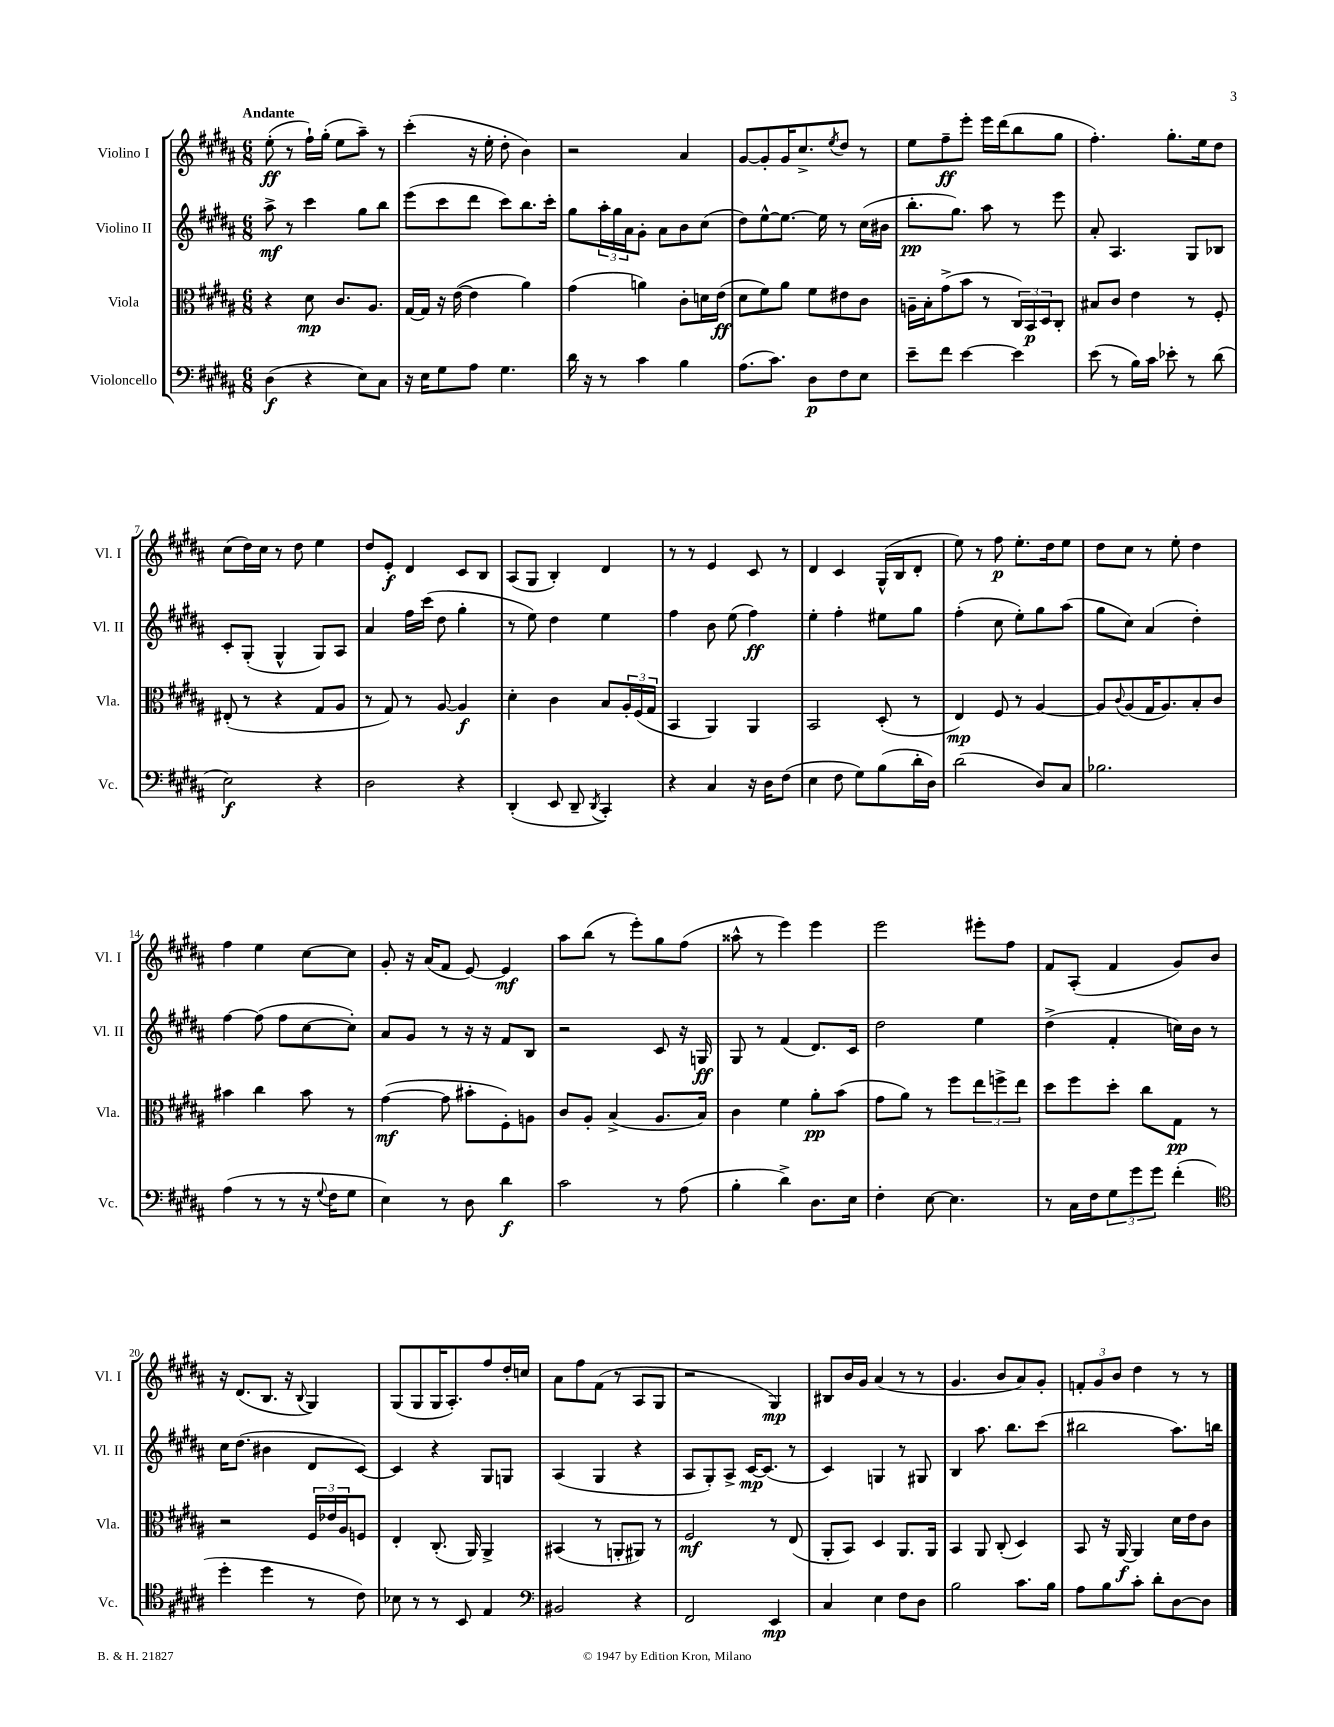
<<
\new StaffGroup <<
\new Staff = "s0" \with { instrumentName = "Violino I" shortInstrumentName = "Vl. I" } {
    \clef treble \key b \major \numericTimeSignature \time 6/8 \tempo "Andante"
    e''8-.\ff( r8 fis''16-!) gis''16-.( e''8 ais''8--) r8 |
    cis'''4-.( r16 e''16-. dis''8-. b'4) |
    r2 ais'4 |
    gis'8~ gis'8-. gis'16 cis''8.-> \acciaccatura { e''8 } dis''8 r8 |
    e''8 fis''8--\ff e'''8-. e'''16 dis'''16( b''8 gis''8 |
    fis''4.-.) gis''8.-. e''16 dis''8 |
    cis''8( dis''16) cis''16 r8 dis''8 e''4 |
    dis''8 e'8-.\f dis'4 cis'8 b8 |
    ais8( gis8 b4-.) dis'4 |
    r8 r8 e'4 cis'8 r8 |
    dis'4 cis'4 gis16-^( b16 dis'8-. |
    e''8) r8 fis''8\p e''8.-. dis''16 e''8 |
    dis''8 cis''8 r8 e''8-. dis''4 |
    fis''4 e''4 cis''8~ cis''8 |
    gis'8-. r16 ais'16( fis'8 e'8~) e'4\mf |
    ais''8 b''8( r8 e'''8-.) gis''8 fis''8( |
    aisis''8-^ r8 e'''4) e'''4 |
    e'''2 eis'''8-. fis''8 |
    fis'8 ais8-.( fis'4 gis'8) b'8 |
    r16 dis'8.( b8. r16 \appoggiatura { b8 } gis4) |
    gis8( gis8 gis16 ais8.-.) fis''8 dis''16-. c''16 |
    ais'8 fis''8 fis'8( r8 ais8 gis8 |
    r2 gis4\mp) |
    bis8 b'16 gis'16 ais'4( r8 r8 |
    gis'4. b'8 ais'8) gis'8-. |
    \tuplet 3/2 { f'8-. gis'8 b'8 } dis''4 r8 r8 \bar "|." |
}
\new Staff = "s1" \with { instrumentName = "Violino II" shortInstrumentName = "Vl. II" } {
    \clef treble \key b \major \numericTimeSignature \time 6/8
    ais''8->\mf r8 cis'''4 gis''8 b''8 |
    e'''8( cis'''8 dis'''8 cis'''8) b''8. cis'''16-. |
    gis''8 \tuplet 3/2 { ais''16-. gis''16 ais'16 } gis'8-. ais'8 b'8 cis''8( |
    dis''8) e''8~-^ e''8.~ e''16 r8 cis''16( bis'16 |
    b''8.-.\pp gis''8.) ais''8 r8 e'''8 |
    ais'8-. ais4. gis8 bes8 |
    cis'8-. gis8-.( gis4-^ gis8) ais8 |
    ais'4 fis''16 cis'''16( dis''8 gis''4-. |
    r8 e''8) dis''4 e''4 |
    fis''4 b'8 e''8( fis''4\ff) |
    e''4-. fis''4-. eis''8 gis''8 |
    fis''4-.( cis''8 e''8-.) gis''8 ais''8( |
    gis''8 cis''8) ais'4( dis''4-.) |
    fis''4~ fis''8( fis''8 cis''8~ cis''8-.) |
    ais'8 gis'8 r8 r16 r16 fis'8 b8 |
    r2 cis'8 r16 g16\ff |
    gis8 r8 fis'4( dis'8.) cis'16 |
    dis''2 e''4 |
    dis''4->( fis'4-. c''16) b'16 r8 |
    cis''16 dis''8.( bis'4 dis'8 cis'8~) |
    cis'4 r4 gis8 g8 |
    ais4( gis4 r4 |
    ais8 gis8-.) ais8-> cis'16~\mp cis'8.( r8 |
    cis'4) g4 r8 gis8 |
    b4 ais''8. b''8. cis'''8( |
    bis''2 ais''8.) b''16 \bar "|." |
}
\new Staff = "s2" \with { instrumentName = "Viola" shortInstrumentName = "Vla." } {
    \clef alto \key b \major \numericTimeSignature \time 6/8
    r4 dis'8\mp cis'8. ais8. |
    gis16~ gis16 r16 e'16~( e'4 ais'4) |
    gis'4( a'4) cis'8-. d'16 e'16\ff( |
    dis'8 fis'8) ais'8 fis'8 eis'8 cis'8 |
    a16-- b16-. gis'8->( b'8 r8 \tuplet 3/2 { cis16) b,16\p dis16 } cis8-. |
    bis8 cis'8 e'4 r8 fis8-. |
    eis8-.( r8 r4 gis8 ais8 |
    r8 gis8) r8 ais8~ ais4\f |
    dis'4-. cis'4 b8 \tuplet 3/2 { ais16-. fis16( gis16 } |
    b,4 ais,4) ais,4 |
    b,2 dis8-.( r8 |
    e4\mp) fis8 r8 ais4~ |
    ais8 \appoggiatura { cis'8 } ais8( gis16 ais8.) b8-. cis'8 |
    bis'4 cis''4 bis'8 r8 |
    gis'4~\mf( gis'8 bis'8-. fis8-.) a8 |
    cis'8 ais8-. b4->( ais8. b16) |
    cis'4 fis'4 ais'8-.\pp b'8( |
    gis'8 ais'8) r8 fis''8 \tuplet 3/2 { e''8 f''8-> e''8 } |
    dis''8 fis''8 dis''8-. cis''8 gis8\pp r8 |
    r2 \tuplet 3/2 { fis16 ees'16 ais16 } f8 |
    e4-. cis8.-.( ais,16) ais,4-> |
    bis,4( r8 a,8-. ais,8) r8 |
    fis2\mf r8 e8( |
    ais,8-. b,8) dis4 ais,8. ais,16 |
    b,4 ais,8 cis8-.( dis4) |
    b,8 r16 ais,16~\f ais,4 dis'16 e'16 cis'8 \bar "|." |
}
\new Staff = "s3" \with { instrumentName = "Violoncello" shortInstrumentName = "Vc." } {
    \clef bass \key b \major \numericTimeSignature \time 6/8
    dis4\f( r4 e8) cis8 |
    r16 e16 gis8 ais8 gis4. |
    dis'16 r16 r8 cis'4 b4 |
    ais8.( cis'8.) dis8\p fis8 e8 |
    e'8-- fis'8 e'4~ e'4 |
    e'8( r8 b16) cis'16 ees'8-. r8 dis'8( |
    e2\f) r4 |
    dis2 r4 |
    dis,4-.( e,8 dis,8-- \acciaccatura { dis,8 } cis,4-.) |
    r4 cis4 r16 dis16 fis8( |
    e4 fis8 gis8) b8( dis'16-. dis16) |
    dis'2( dis8) cis8 |
    bes2. |
    ais4( r8 r8 r16 \appoggiatura { gis8 } fis16 gis8 |
    e4) r8 dis8 dis'4\f |
    cis'2 r8 ais8( |
    b4-. dis'4->) dis8. e16 |
    fis4-. e8~ e4. |
    r8 cis16 fis16 \tuplet 3/2 { gis8 gis'8 gis'8 } fis'4-.( |
    \clef tenor dis''4-. dis''4 r8 cis'8) |
    bes8 r8 r8 b,8 e4 |
    \clef bass bis,2 r4 |
    fis,2 e,4\mp |
    cis4 e4 fis8 dis8 |
    b2 cis'8. b16 |
    ais8 b8 cis'8-. dis'8-. dis8~ dis8 \bar "|." |
}
>>
>>
